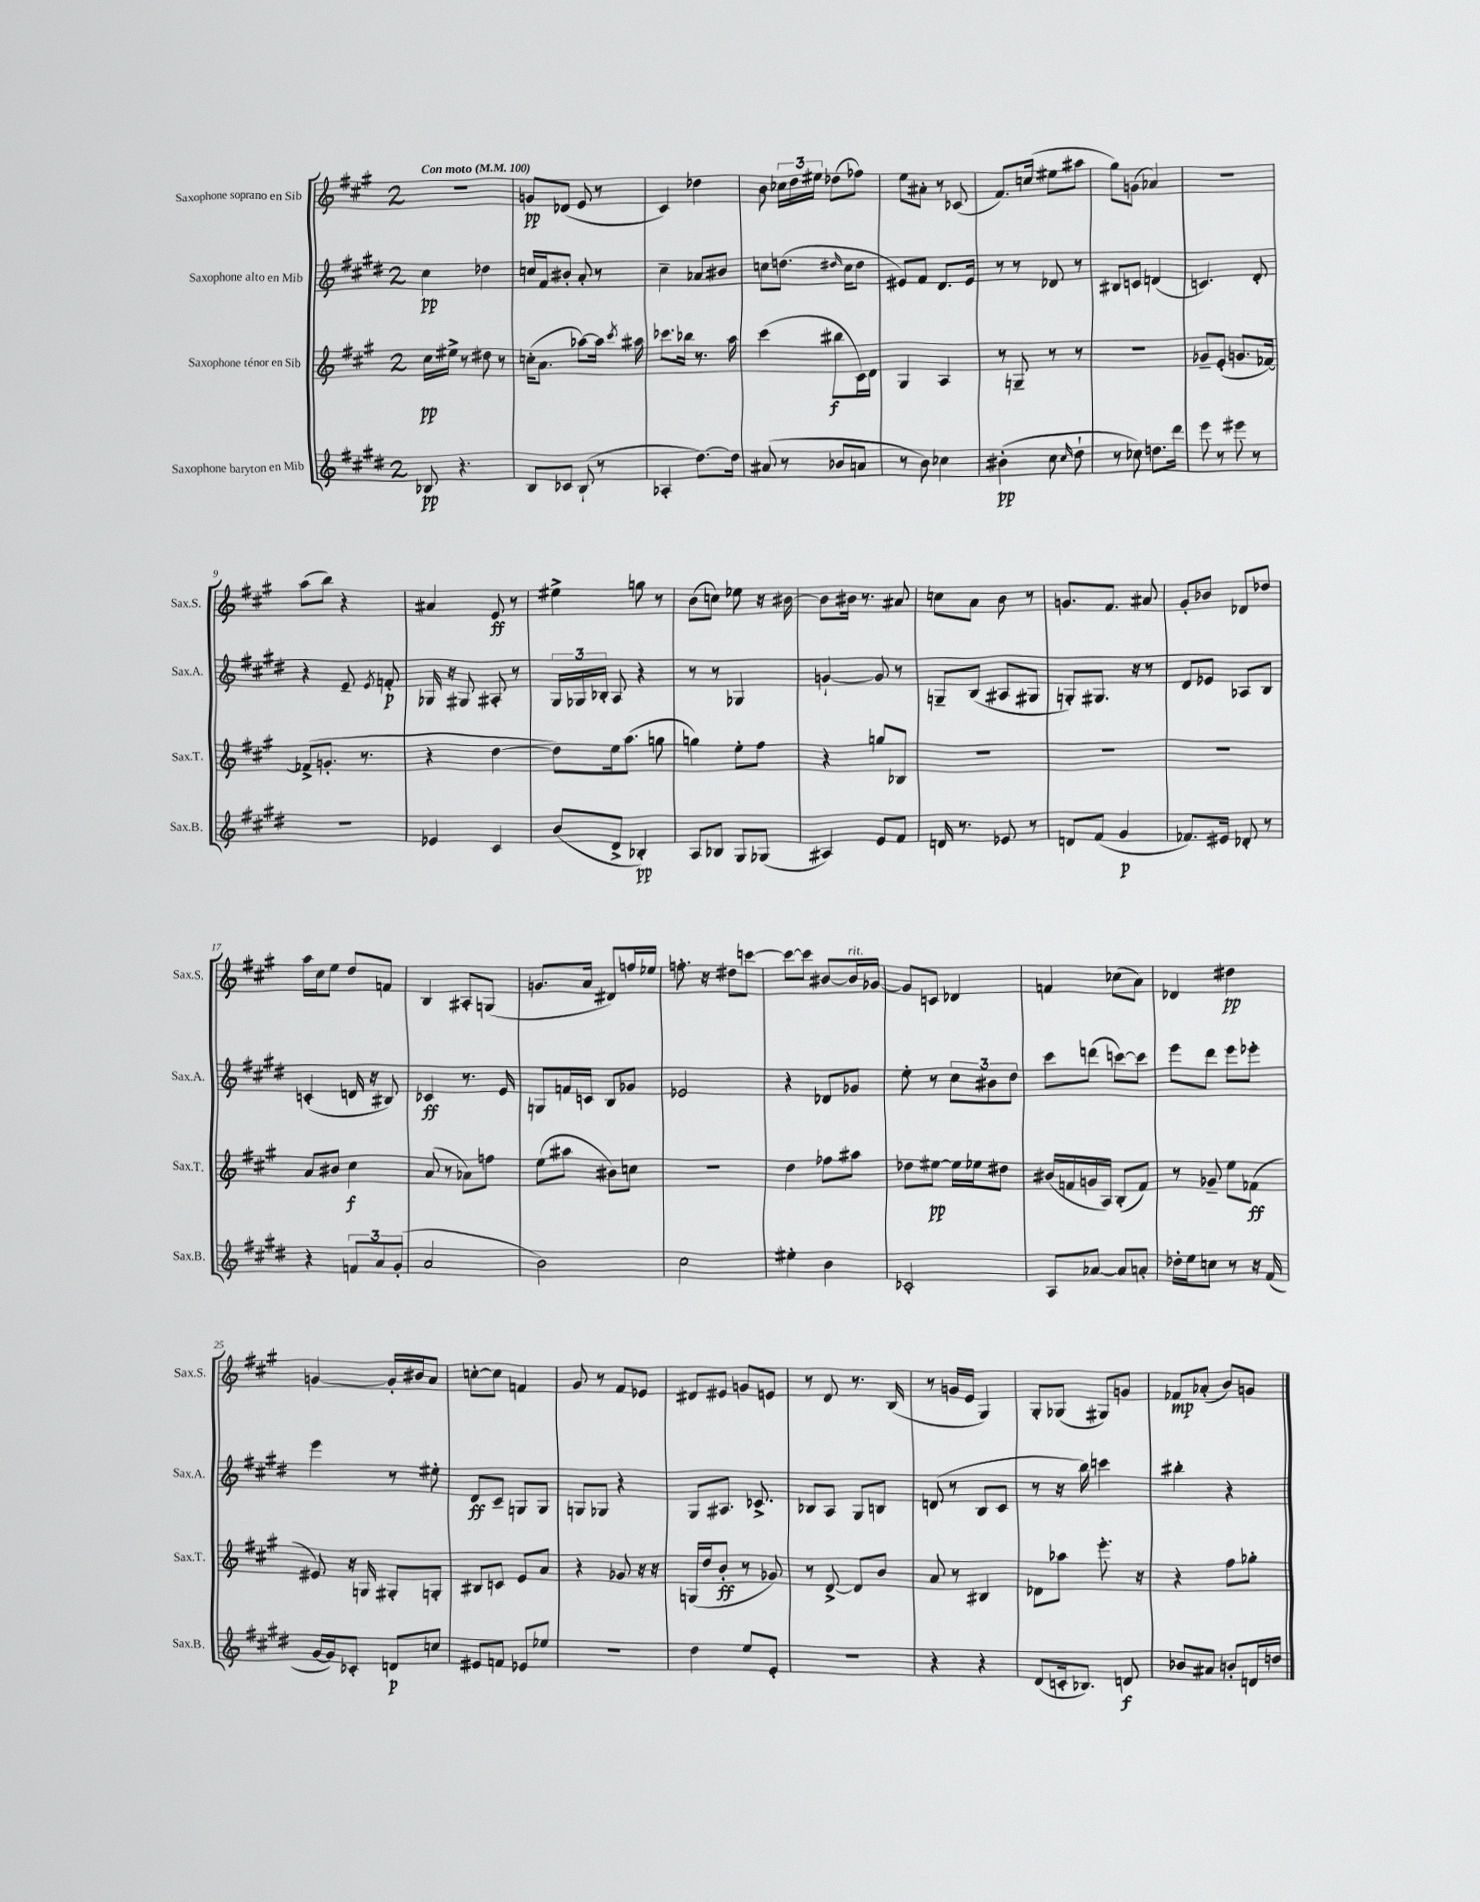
<<
\new StaffGroup <<
\new Staff = "s0" \with { instrumentName = "Saxophone soprano en Sib" shortInstrumentName = "Sax.S." } {
    \clef treble \key a \major \once \override Staff.TimeSignature.style = #'single-digit \time 2/4 \tempo "Con moto" 4 = 100
    \autoBeamOff R2 |
    g'8[\pp des'8]( e'8 r8 |
    cis'4) des''4 |
    b'8 \tuplet 3/2 { ces''16[ d''16 eis''16] } des''8[( fes''8]) |
    e''8[ ais'8]-. r8 ces'8( |
    fis'8.[) c''16]( eis''8[ ais''8] |
    gis''8[) g'8]( aes'4) |
    r2 |
    a''8[( b''8]) r4 |
    ais'4 e'8\ff r8 |
    eis''4-> g''8 r8 |
    b'8[( c''8]) ees''8 r16 bis'16~ |
    bis'8[ bis'16] r8. ais'8 |
    c''8[ a'8] b'8 r8 |
    g'8.[ fis'8.] ais'8 |
    gis'8[-. bes'8] des'8[ des''8] |
    a''16[ cis''16 e''8] d''8[ f'8] |
    b4 ais8[-. g8]( |
    g'8.[ a'16] dis'8[) f''16 ees''16] |
    f''8.-. r16 dis''8[ c'''8]~ |
    c'''8[~ c'''8] bis'8[~ bis'16^\markup { \italic "rit." } ges'16]~ |
    ges'8[ c'8] des'4 |
    f'4 ces''8[( a'8]) |
    des'4 dis''4\pp |
    g'4~ g'16[-. bis'16 a'8] |
    c''8[~-. c''8] f'4 |
    gis'8 r8 fis'8[ ees'8] |
    dis'8[ eis'8] g'8[ e'8] |
    r8 d'8 r8. b16( |
    r8 g'16[ e'16] gis4) |
    gis8[-. ges8]( gis8[) g'8] |
    fes'8[\mp aes'8]-.( b'8[) g'8] \bar "|." |
}
\new Staff = "s1" \with { instrumentName = "Saxophone alto en Mib" shortInstrumentName = "Sax.A." } {
    \clef treble \key e \major \once \override Staff.TimeSignature.style = #'single-digit \time 2/4
    \autoBeamOff cis''4\pp des''4 |
    c''16[ fis'16 bis'8]-. a'8-. r8 |
    cis''4-- aes'8[ bis'8] |
    c''8[ d''8.]( \grace { dis''16 } c''16[ dis''8] |
    eis'8[) fis'8] dis'8.[ eis'16] |
    r8 r8 des'8 r8 |
    bis8[ c'8] d'4( |
    c'4.) dis'8-. |
    r4 e'8-- \acciaccatura { e'8 } f'8-.\p |
    ges16 r16 gis8 ais8-. r8 |
    \tuplet 3/2 { gis16[ ges16 bes16]-. } a8 r4 |
    r8 r8 ges4 |
    g'4~-! g'8 r8 |
    g8[-- b8]( ais8[ gis8] |
    g8[-.) gis8.] r16 r8 |
    dis'8[ ees'8] aes8[ b8] |
    c'4-.( d'16 r16 bis8) |
    ces'4\ff r8. e'16 |
    g8[ f'16 c'16] b8[ ges'8] |
    ees'2 |
    r4 des'8[ ges'8] |
    e''8-. r8 \tuplet 3/2 { cis''8[ bis'8 dis''8] } |
    cis'''8[ d'''8]( c'''8[~) c'''8] |
    e'''8[ dis'''8] e'''8[ ees'''8]-. |
    e'''4 r8 eis''8-. |
    dis'8[\ff cis'8]-- g8[ g8] |
    g8[ ges8] r4 |
    gis8[ ais8.] ces'8.-> |
    bes8[ a8] gis8[ b8] |
    d'8( r8 b8[ cis'8] |
    r8 r16 b''16) c'''4 |
    bis''4-. r4 \bar "|." |
}
\new Staff = "s2" \with { instrumentName = "Saxophone ténor en Sib" shortInstrumentName = "Sax.T." } {
    \clef treble \key a \major \once \override Staff.TimeSignature.style = #'single-digit \time 2/4
    \autoBeamOff cis''16[\pp eis''16]-> r8 dis''8 r8 |
    c''16[-.( a'8.] aes''8[~) aes''16] \acciaccatura { cis'''8 } ais''16 |
    ces'''8.[ bes''16] r8. a''16 |
    cis'''4( bis''8[\f cis'16) d'16] |
    gis4 a4 |
    r8 g8-- r8 r8 |
    R2 |
    ges'8[-- e'8]-.( g'8.[ fes'16]~) |
    fes'8[->( g'8.]-. r8. |
    r4 d''4~ |
    d''8[) e''16 a''8.]( g''8 |
    g''4) e''8[-. fis''8] |
    r4 g''8[ bes8] |
    R2 |
    R2 |
    R2 |
    a'8[ bis'8] cis''4\f |
    a'8( r8 aes'8[) f''8] |
    e''8[( ais''8] bis'8[) c''8] |
    r2 |
    d''4 fes''8[ ais''8] |
    des''8[ eis''8]~\pp eis''16[ ees''16 dis''8] |
    bis'16[( f'16 g'16 a16]) b8[-.( f'8]) |
    r8 ges'8-- e''8[ fes'8]\ff( |
    eis'8) r16 g16 gis8[-. g8]-. |
    bis8[ c'8] e'8[ a'8] |
    r4 ges'8 r16 r16 |
    g16[( d''16 b'8]-.\ff r8 ges'8) |
    r8 d'8~-> d'8[ b'8] |
    a'8 r8 bis4 |
    des'8[ aes''8] e'''8.-. r16 |
    r4 fis''8[ ges''8]-. \bar "|." |
}
\new Staff = "s3" \with { instrumentName = "Saxophone baryton en Mib" shortInstrumentName = "Sax.B." } {
    \clef treble \key e \major \once \override Staff.TimeSignature.style = #'single-digit \time 2/4
    \autoBeamOff bes8\pp r4. |
    b8[ ces'8] b8-!( r8 |
    aes4-. dis''8.[~) dis''16] |
    ais'8( r8 bes'8[ a'8] |
    r8 b'8) ces''4 |
    bis'4-.\pp( cis''8 \grace { cis''16 } dis''8-! |
    r8 ces''8) d''8.[ dis'''16] |
    e'''8 r8 eis'''8 r8 |
    R2 |
    ees'4 cis'4 |
    b'8[( dis'8]-> bes4-.\pp) |
    a8[ bes8] gis8[ ges8]( |
    ais4) e'8[ fis'8] |
    d'16 r8. ees'8 r8 |
    d'8[ fis'8]( gis'4\p |
    fes'8.[) eis'16] des'8-. r8 |
    r4 \tuplet 3/2 { f'8[ a'8 gis'8]-.( } |
    a'2 |
    b'2) |
    cis''2 |
    eis''4-. b'4 |
    ces'2-. |
    a8[ aes'8]~ aes'8[ a'8]-. |
    des''16[-. e''16 c''8] r8 r16 fis'16( |
    gis'16[~ gis'16) ces'8]-. d'8[\p c''8] |
    eis'8[ f'8] ees'8[ ees''8] |
    R2 |
    dis''4 e''8[ e'8]-. |
    r2 |
    r4 r4 |
    dis'8[( c'16-. bes8.]) d'8\f |
    bes'8[ ais'8] b'8[-. d'16 d''16] \bar "|." |
}
>>
>>
